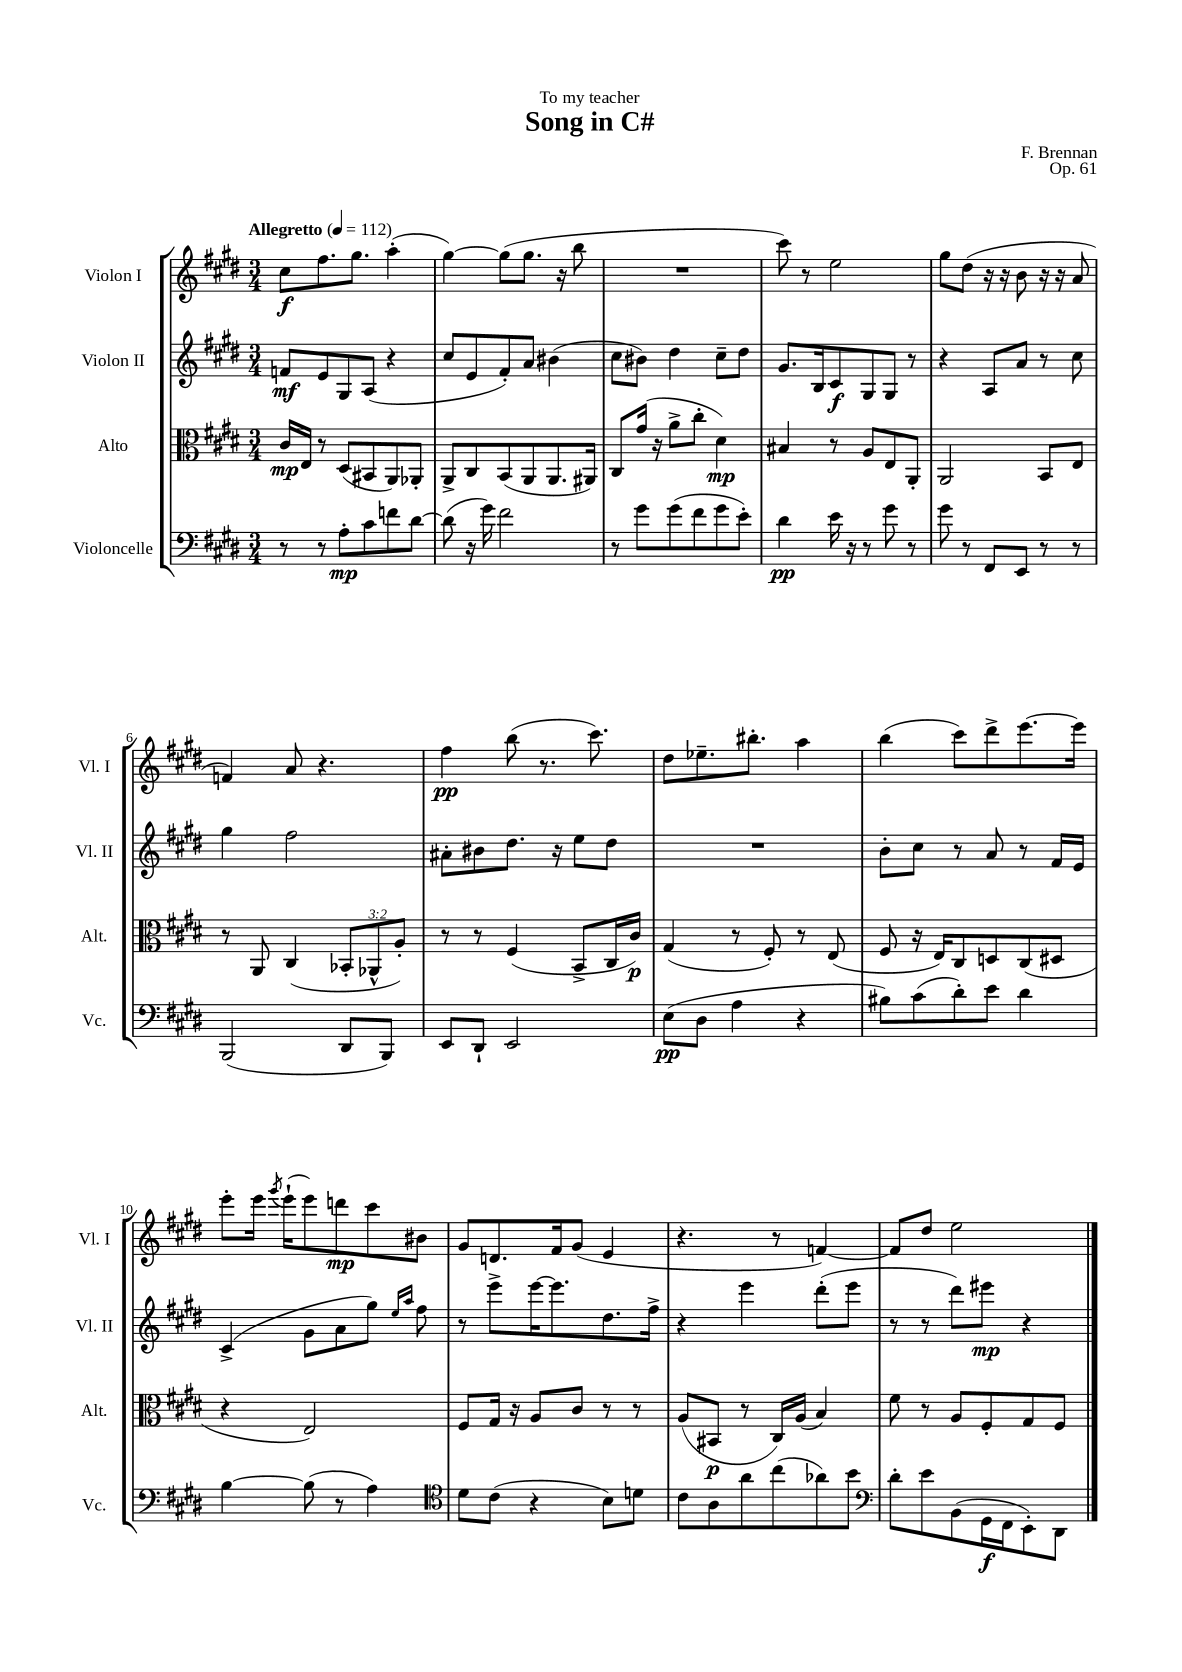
\header { title = "Song in C#" composer = "F. Brennan" dedication = "To my teacher" opus = "Op. 61" }
<<
\new StaffGroup <<
\new Staff = "s0" \with { instrumentName = "Violon I" shortInstrumentName = "Vl. I" } {
    \clef treble \key e \major \numericTimeSignature \time 3/4 \tempo "Allegretto" 4 = 112
    \autoBeamOff cis''8[\f fis''8. gis''8.] a''4-.( |
    gis''4~) gis''8[( gis''8.] r16 b''8 |
    R2. |
    cis'''8) r8 e''2 |
    gis''8[ dis''8]( r16 r16 b'8 r16 r16 a'8 |
    f'4) a'8 r4. |
    fis''4\pp b''8( r8. cis'''8.) |
    dis''8[ ees''8.-- bis''8.]-. a''4 |
    b''4( cis'''8[) dis'''8-> e'''8.~ e'''16] |
    e'''8[-. e'''16] \acciaccatura { gis'''8 } e'''16[-!( e'''8) d'''8\mp cis'''8 bis'8] |
    gis'8[ d'8. fis'16 gis'8]( e'4 |
    r4. r8 f'4~) |
    f'8[ dis''8] e''2 \bar "|." |
}
\new Staff = "s1" \with { instrumentName = "Violon II" shortInstrumentName = "Vl. II" } {
    \clef treble \key e \major \numericTimeSignature \time 3/4
    \autoBeamOff f'8[\mf e'8 gis8 a8]( r4 |
    cis''8[ e'8 fis'8-.) a'8] bis'4( |
    cis''8[ bis'8]) dis''4 cis''8[-- dis''8] |
    gis'8.[ b16 cis'8\f gis8 gis8] r8 |
    r4 a8[ a'8] r8 cis''8 |
    gis''4 fis''2 |
    ais'8[-. bis'8 dis''8.] r16 e''8[ dis''8] |
    R2. |
    b'8[-. cis''8] r8 a'8 r8 fis'16[ e'16] |
    cis'4->( gis'8[ a'8 gis''8]) \grace { e''16[ a''16] } fis''8 |
    r8 e'''8[-> e'''16~ e'''8. dis''8. fis''16]-> |
    r4 e'''4 dis'''8[-.( e'''8] |
    r8 r8 dis'''8[) eis'''8]\mp r4 \bar "|." |
}
\new Staff = "s2" \with { instrumentName = "Alto" shortInstrumentName = "Alt." } {
    \clef alto \key e \major \numericTimeSignature \time 3/4 \override Staff.TupletNumber.text = #tuplet-number::calc-fraction-text
    \autoBeamOff cis'16[\mp e16] r8 dis8[( bis,8 a,8) aes,8]-. |
    a,8[-> cis8 b,8( a,8 a,8. ais,16]) |
    cis8[ gis'16]( r16 a'8[-> cis''8]-. dis'4\mp) |
    bis4 r8 a8[ e8 a,8]-. |
    a,2 b,8[ e8] |
    r8 a,8 cis4( \tuplet 3/2 { bes,8[-. aes,8-^ a8]-.) } |
    r8 r8 fis4( b,8[-> cis16 cis'16]\p) |
    gis4( r8 fis8-.) r8 e8( |
    fis8 r16 e16[) cis8 d8 cis8( dis8] |
    r4 e2) |
    fis8[ gis16] r16 a8[ cis'8] r8 r8 |
    a8[( bis,8]\p r8 cis16[) a16]( b4) |
    fis'8 r8 a8[ fis8-. gis8 fis8] \bar "|." |
}
\new Staff = "s3" \with { instrumentName = "Violoncelle" shortInstrumentName = "Vc." } {
    \clef bass \key e \major \numericTimeSignature \time 3/4
    \autoBeamOff r8 r8 a8[-.\mp cis'8 f'8 dis'8]~ |
    dis'8( r16 gis'16) fis'2 |
    r8 gis'8[ gis'8( fis'8 gis'8 e'8]-.) |
    dis'4\pp e'16 r16 r8 gis'8 r8 |
    gis'8 r8 fis,8[ e,8] r8 r8 |
    b,,2( dis,8[ b,,8]) |
    e,8[ dis,8]-! e,2 |
    e8[\pp( dis8] a4 r4 |
    bis8[) cis'8( dis'8-.) e'8] dis'4 |
    b4~ b8( r8 a4) |
    \clef tenor dis'8[ cis'8]( r4 b8[) d'8] |
    cis'8[ a8 a'8 cis''8( aes'8) b'8] |
    \clef bass dis'8[-. e'8 b,8( gis,16\f fis,16 e,8-.) dis,8] \bar "|." |
}
>>
>>
